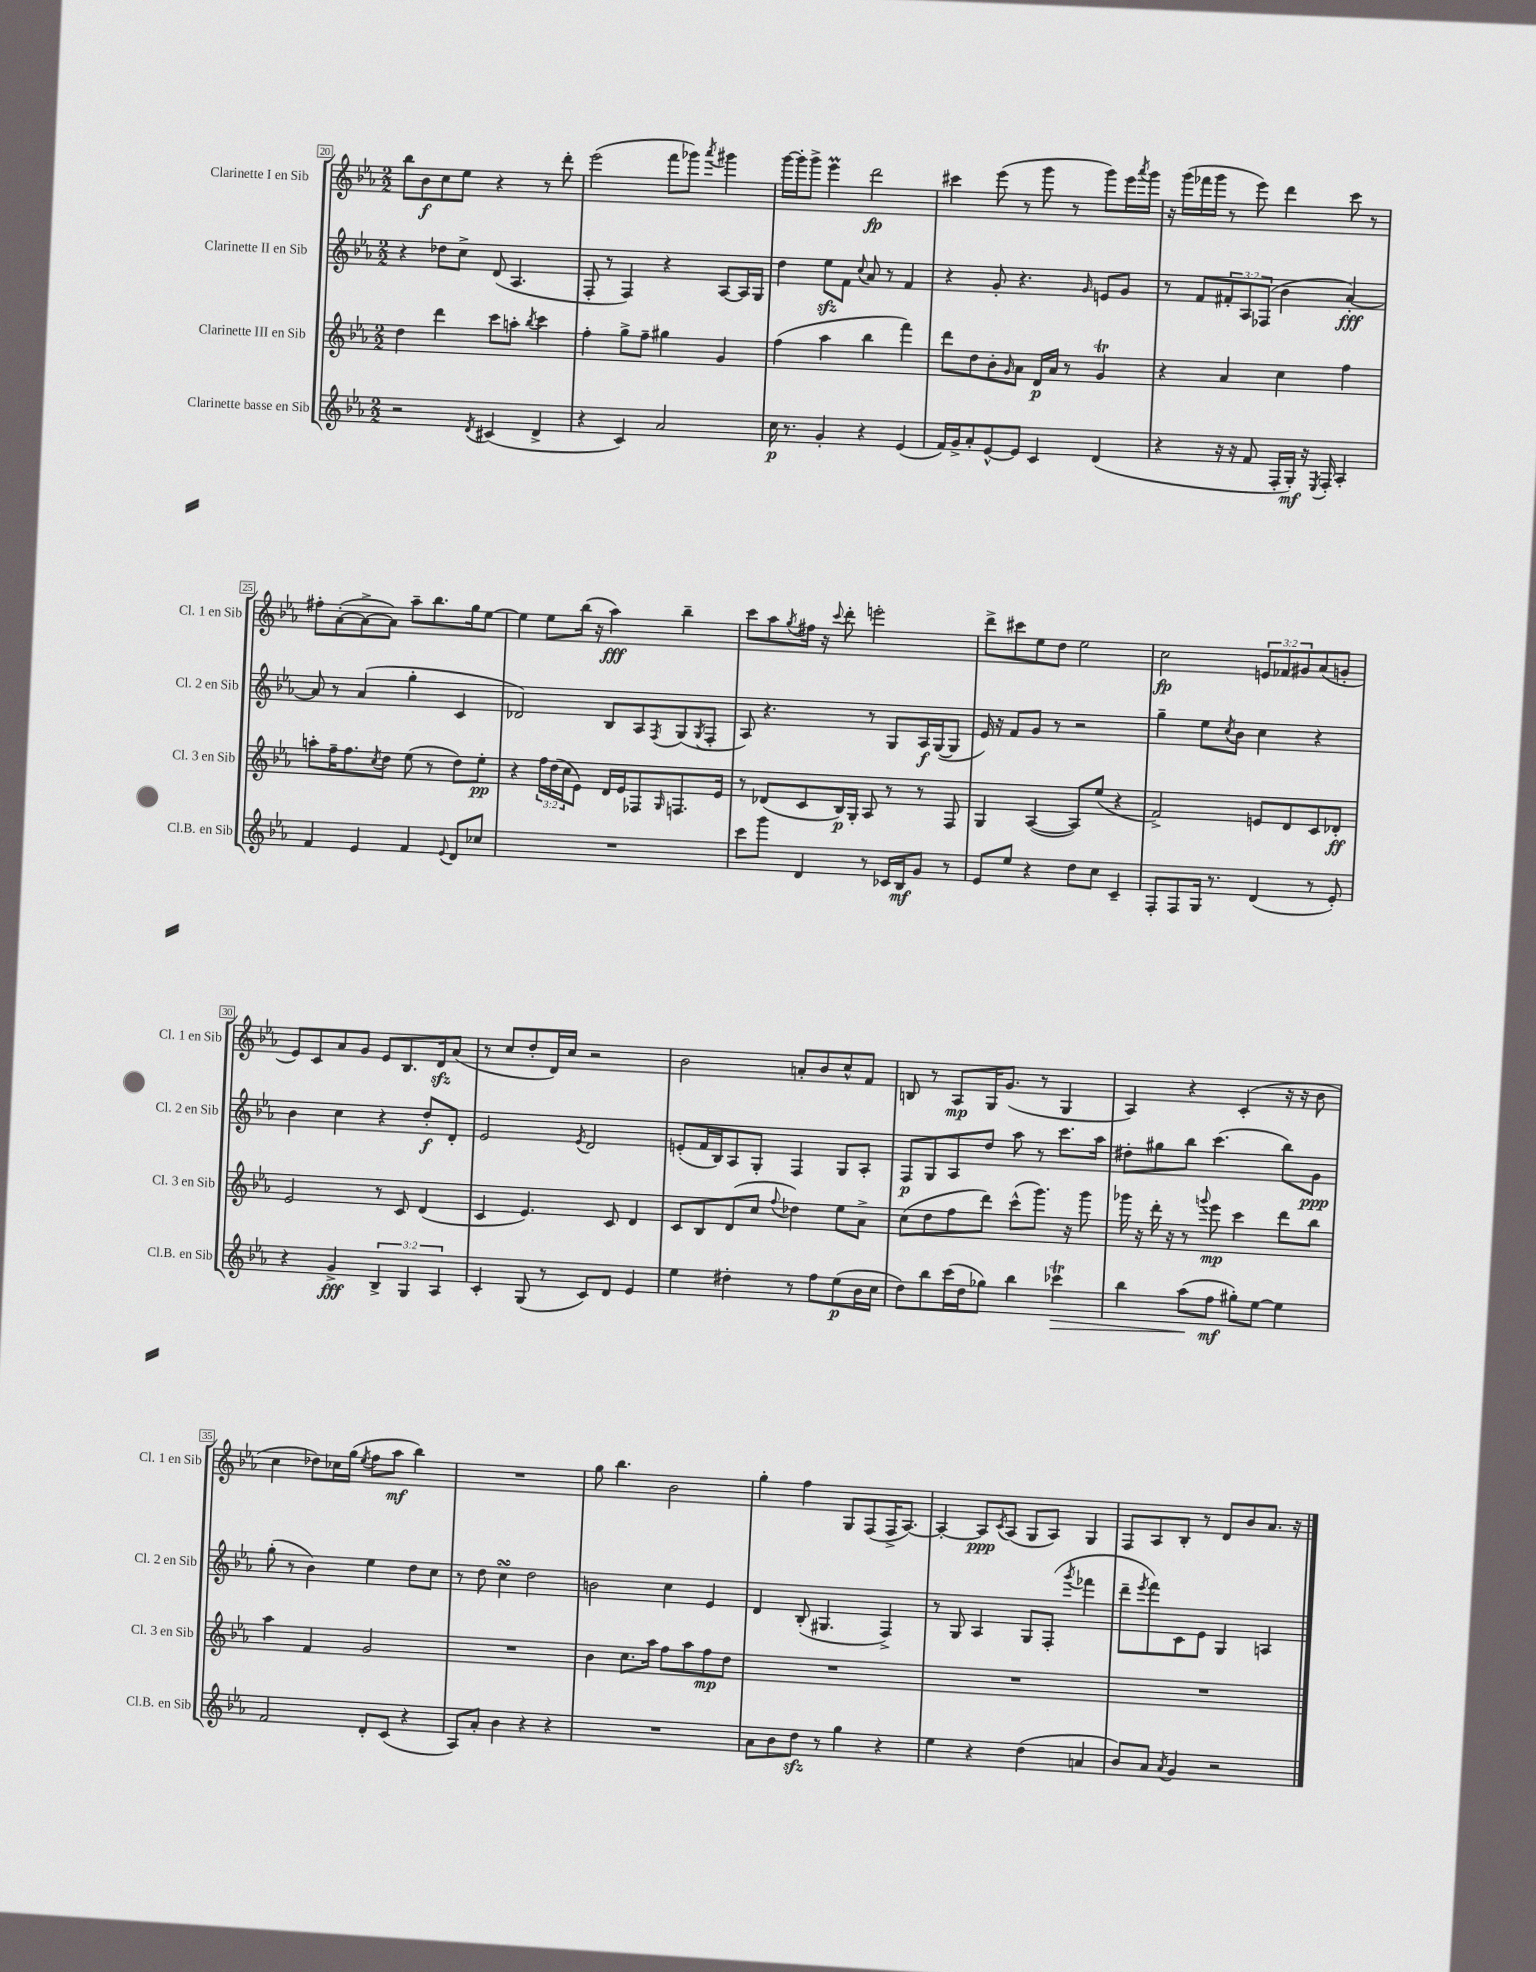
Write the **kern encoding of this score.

**kern	**dynam	**kern	**dynam	**kern	**dynam	**kern	**dynam
*part4	*part4	*part3	*part3	*part2	*part2	*part1	*part1
*staff4	*staff4	*staff3	*staff3	*staff2	*staff2	*staff1	*staff1
*I"Clarinette basse en Sib	*	*I"Clarinette III en Sib	*	*I"Clarinette II en Sib	*	*I"Clarinette I en Sib	*
*I'Cl.B. en Sib	*	*I'Cl. 3 en Sib	*	*I'Cl. 2 en Sib	*	*I'Cl. 1 en Sib	*
*clefG2	*	*clefG2	*	*clefG2	*	*clefG2	*
*k[b-e-a-]	*	*k[b-e-a-]	*	*k[b-e-a-]	*	*k[b-e-a-]	*
*M2/2	*	*M2/2	*	*M2/2	*	*M2/2	*
=20	=20	=20	=20	=20	=20	=20	=20
2r	.	4dd\	.	4r	.	8bb-\L	.
.	.	.	.	.	.	8b-\	f
.	.	4ddd\	.	8dd-X\L	.	8cc\	.
.	.	.	.	8cc^\J	.	8ee-\J	.
8qd/	.	.	.	.	.	.	.
(4c#X/	.	8ccc\L	.	(8d/	.	4r	.
.	.	8aan'\J	.	4.A-/	.	.	.
.	.	8qbb-/	.	.	.	.	.
4d^/	.	4ccc\	.	.	.	8r	.
.	.	.	.	.	.	8ddd'\	.
=21	=21	=21	=21	=21	=21	=21	=21
4r	.	4ff'\	.	8F'/	.	(2eee-\	.
.	.	.	.	8r	.	.	.
4c/)	.	8gg^\L	.	4F/)	.	.	.
.	.	8ff~\J	.	.	.	.	.
2a-/	.	4gg#X\	.	4r	.	8fff\L	.
.	.	.	.	.	.	8ggg-X\J)	.
.	.	.	.	.	.	8qaaa-/	.
.	.	4g/	.	[8A-/L	.	4ggg#X\	.
.	.	.	.	16A-/L]	.	.	.
.	.	.	.	16G/JJ	.	.	.
=22	=22	=22	=22	=22	=22	=22	=22
16cc\	p	(4ff\	.	4dd\	.	[16ggg\LL	.
8.r	.	.	.	.	.	16ggg'\J]	.
.	.	.	.	.	.	8ggg^\J	.
4g'/	.	4aa-\	.	8ee-zz\L	.	4eee-M\	.
.	.	.	.	8f\J	.	.	.
.	.	.	.	8qqcc/	.	.	.
4r	.	4bb-\	.	8a-/	.	2ddd\	fp
.	.	.	.	8r	.	.	.
(4e-/	.	4fff\)	.	4f/	.	.	.
=23	=23	=23	=23	=23	=23	=23	=23
16f/LL)	.	8ddd\L	.	4r	.	4ccc#X\	.
16g^/J	.	.	.	.	.	.	.
8a-'/	.	8dd\	.	.	.	.	.
[8e-^^/	.	8b-'\	.	8g'/	.	(8eee-\	.
.	.	16qqg/	.	.	.	.	.
8e-/J]	.	8a-\J	.	4.r	.	8r	.
4c/	.	16d/LL	p	.	.	8ggg\	.
.	.	16a-/JJ	.	.	.	.	.
.	.	8r	.	.	.	8r	.
.	.	.	.	16qqg/	.	.	.
(4d/	.	4gt/	.	8en/L	.	8ggg\L)	.
.	.	.	.	8g/J	.	16eee-\L	.
.	.	.	.	.	.	8qaaa-/	.
.	.	.	.	.	.	16ggg\JJ	.
=24	=24	=24	=24	=24	=24	=24	=24
4r	.	4r	.	8r	.	16r	.
.	.	.	.	.	.	(16ggg\LL	.
.	.	.	.	8f/L	.	16fff-X\	.
.	.	.	.	.	.	16ggg\JJ	.
16r	.	4a-/	.	12f#X'/	.	8r	.
16r	.	.	.	.	.	.	.
.	.	.	.	12A-/	.	.	.
8f/	.	.	.	.	.	8eee-\)	.
.	.	.	.	(12F-X/J	.	.	.
16F'/LL	.	4cc\	.	4b-\	.	4ddd\	.
16G'/JJ)	mf	.	.	.	.	.	.
16r	.	.	.	.	.	.	.
8qE-/	.	.	.	.	.	.	.
16F'/	.	.	.	.	.	.	.
4A-'/	.	4ff\	.	[4a-'/)	fff	8ccc\	.
.	.	.	.	.	.	8r	.
!!LO:LB:g=z
=25	=25	=25	=25	=25	=25	=25	=25
4f/	.	8aan'\L	.	8a-/]	.	8ff#X'\L	.
.	.	16ff~\K	.	8r	.	([8a-'\	.
.	.	8.ff\	.	.	.	.	.
4e-/	.	.	.	(4a-/	.	8a-^\_	.
.	.	8qcc/	.	.	.	.	.
.	.	8dd\J	.	.	.	8a-\J])	.
4f/	.	(8ee-\	.	4gg'\	.	8aa-~\L	.
.	.	8r	.	.	.	8.bb-\	.
8qqe-/	.	.	.	.	.	.	.
8d/L	.	8dd\L)	.	4c/	.	.	.
.	.	.	.	.	.	16gg\k	.
8cc-X/J	.	8ee-'\J	pp	.	.	[8ee-\J	.
=26	=26	=26	=26	=26	=26	=26	=26
1r	.	4r	.	2d-X/)	.	4ee-\]	.
.	.	24ff\LL	.	.	.	8ee-\L	.
.	.	(24dd\	.	.	.	.	.
.	.	24cc\J	.	.	.	.	.
.	.	8e-\J)	.	.	.	(16bb-\Jk	.
.	.	.	.	.	.	16r	.
.	.	16d/LL	.	8B-/L	.	4aa-\)	fff
.	.	16e-/J	.	.	.	.	.
.	.	8F-X/	.	8A-/	.	.	.
.	.	16qqG/	.	8qF/	.	.	.
.	.	8.Fn/	.	(8G/	.	4bb-~\	.
.	.	.	.	8qG/	.	.	.
.	.	.	.	8F'/J	.	.	.
.	.	16e-/Jk	.	.	.	.	.
=27	=27	=27	=27	=27	=27	=27	=27
8ccc\L	.	8r	.	8A-/)	.	8ccc\L	.
8ggg\J	.	(8d-X/L	.	4.r	.	8aa-\	.
.	.	.	.	.	.	8qgg/	.
4d/	.	8c/	.	.	.	16ff#X\Jk	.
.	.	.	.	.	.	16r	.
.	.	.	.	.	.	8qqccc/	.
.	.	16B-/L)	p	.	.	8ddd'\	.
.	.	16G'/JJ	.	.	.	.	.
8r	.	8A-/	.	8r	.	2eeen'\	.
16c-X/LL	.	8r	.	8G/L	.	.	.
16B-/J	mf	.	.	.	.	.	.
8g/J	.	8r	.	16A-/L	f	.	.
.	.	.	.	([16G/J	.	.	.
8r	.	8F/	.	8G/J]	.	.	.
=28	=28	=28	=28	=28	=28	=28	=28
8e-/L	.	4G/	.	16e-/)	.	8ddd^\L	.
.	.	.	.	16r	.	.	.
8ee-/J	.	.	.	8f/L	.	8ccc#X\	.
4r	.	([4A-/	.	8g/J	.	8ee-\	.
.	.	.	.	8r	.	8dd\J	.
8dd\L	.	8A-/L])	.	2r	.	2ee-\	.
8cc\J	.	(8ee-/J	.	.	.	.	.
4c~/	.	4r	.	.	.	.	.
=29	=29	=29	=29	=29	=29	=29	=29
8F'/L	.	2f^/)	.	4gg~\	.	2cc\	fp
8F/	.	.	.	.	.	.	.
16G/Jk	.	.	.	8ee-\L	.	.	.
8.r	.	.	.	.	.	.	.
.	.	.	.	8qcc/	.	.	.
.	.	.	.	8b-\J	.	.	.
(4d/	.	8en/L	.	4cc\	.	12en/L	.
.	.	.	.	.	.	12f-X/	.
.	.	8d/	.	.	.	.	.
.	.	.	.	.	.	12g#X/	.
8r	.	8c/	.	4r	.	(8a-/	.
8e-'/)	.	8d-X'/J	ff	.	.	8gn'/J	.
!!LO:LB:g=z
=30	=30	=30	=30	=30	=30	=30	=30
4r	.	2e-/	.	4b-\	.	8e-/L)	.
.	.	.	.	.	.	8c/	.
4g^/	fff	.	.	4cc\	.	8a-/	.
.	.	.	.	.	.	8g/J	.
6B-^/	.	8r	.	4r	.	8e-/L	.
.	.	8c/	.	.	.	8.B-/	.
6G/	.	.	.	.	.	.	.
.	.	(4d/	.	8dd'/L	f	.	.
.	.	.	.	.	.	16dzz/k	.
6A-/	.	.	.	.	.	.	.
.	.	.	.	8d'/J	.	(8a-/J	.
=31	=31	=31	=31	=31	=31	=31	=31
4c'/	.	4c/	.	2e-/	.	8r	.
.	.	.	.	.	.	8cc/L	.
(8G/	.	4.e-/)	.	.	.	8dd'/	.
8r	.	.	.	.	.	16d/L)	.
.	.	.	.	.	.	16cc/JJ	.
.	.	.	.	8qe-/	.	.	.
8c/L)	.	.	.	2d/	.	2r	.
8d/J	.	8c/	.	.	.	.	.
4e-/	.	4d/	.	.	.	.	.
=32	=32	=32	=32	=32	=32	=32	=32
4ee-\	.	8c/L	.	(8en'/L	.	2b-\	.
.	.	8B-/	.	16f/L	.	.	.
.	.	.	.	16B-/J)	.	.	.
4dd#X'\	.	(8d/	.	8A-/	.	.	.
.	.	8cc/J	.	8G'/J	.	.	.
.	.	8qqff/	.	.	.	.	.
8r	.	4dd-X\)	.	4F/	.	8an'/L	.
8ff\L	.	.	.	.	.	8b-/	.
(8ee-\	p	8ee-\L	.	8G/L	.	8cc^^/	.
16b-\L	.	8a-^\J	.	8A-'/J	.	8f/J	.
16cc\JJ	.	.	.	.	.	.	.
=33	=33	=33	=33	=33	=33	=33	=33
8dd\L)	.	(8cc\L	.	8F/L	p	8Bn/	.
8bb-\	.	8dd\	.	8G/	.	8r	.
(16ccc\L	.	8ff\	.	8A-/	.	8A-/L	mp
16dd\J	.	.	.	.	.	.	.
8gg-X\J)	.	8ddd\J)	.	8dd/J	.	16G/K	.
.	.	.	.	.	.	(8.g/J	.
4bb-\	.	(8ccc^^\L	.	8aa-\	.	.	.
.	.	8.ggg\J)	.	8r	.	8r	.
!	!LO:HP:b	!	!	!	!	!	!
4ccc-XT\	>	.	.	8.ccc\L	.	4G/	.
.	.	16r	.	.	.	.	.
.	.	8ggg\	.	.	.	.	.
.	.	.	.	16aa-\Jk	.	.	.
=34	=34	=34	=34	=34	=34	=34	=34
4bb-\	.	16ggg-X\	.	8dd#X'\L	.	4A-/)	.
.	.	16r	.	.	.	.	.
.	.	16ddd'\	.	8gg#X\	.	.	.
.	.	16r	.	.	.	.	.
(8aa-\L	.	8r	.	8bb-\J	.	4r	.
.	.	8qqgggn/	.	.	.	.	.
8ff\J	] mf	8eee-\	mp	(4.ccc\	.	.	.
8gg#X'\L)	.	4ccc\	.	.	.	(4c'/	.
[8ee-\J	.	.	.	.	.	.	.
4ee-\]	.	8ddd\L	.	8bb-\L)	.	16r	.
.	.	.	.	.	.	16r	.
.	.	8bb-\J	.	8g\J	ppp	8b-\	.
!!LO:LB:g=z
=35	=35	=35	=35	=35	=35	=35	=35
2f/	.	4aa-\	.	(8gg'\	.	4cc\	.
.	.	.	.	8r	.	.	.
.	.	4f/	.	4b-\)	.	8dd-X\L)	.
.	.	.	.	.	.	16cc-X\L	.
.	.	.	.	.	.	(16gg\JJ	.
.	.	.	.	.	.	8qee-/	.
8d'/L	.	2g/	.	4ee-\	.	8ff\L	.
(8c/J	.	.	.	.	.	8aa-\J	mf
4r	.	.	.	8dd\L	.	4bb-\)	.
.	.	.	.	8cc\J	.	.	.
=36	=36	=36	=36	=36	=36	=36	=36
8A-/L)	.	1r	.	8r	.	1r	.
8a-'/J	.	.	.	8dd\	.	.	.
4b-\	.	.	.	4ccsSSS\	.	.	.
4r	.	.	.	2dd\	.	.	.
4r	.	.	.	.	.	.	.
=37	=37	=37	=37	=37	=37	=37	=37
1r	.	4b-\	.	2bn\	.	8gg\	.
.	.	.	.	.	.	4.bb-\	.
.	.	8.cc\L	.	.	.	.	.
.	.	16aa-\Jk	.	.	.	.	.
.	.	8ff\L	.	4cc\	.	2b-\	.
.	.	8aa-\	.	.	.	.	.
.	.	8ff\	mp	4e-/	.	.	.
.	.	8dd\J	.	.	.	.	.
=38	=38	=38	=38	=38	=38	=38	=38
8a-\L	.	1r	.	4d/	.	4gg'\	.
8b-\	.	.	.	.	.	.	.
8ddzz\J	.	.	.	(8B-'/	.	4ff\	.
8r	.	.	.	4.G#X/	.	.	.
4gg\	.	.	.	.	.	8G/L	.
.	.	.	.	.	.	(8F/	.
4r	.	.	.	4F^/)	.	16F^/K	.
.	.	.	.	.	.	[8.A-/J)	.
=39	=39	=39	=39	=39	=39	=39	=39
4ee-\	.	1r	.	8r	.	4A-'/_	.
.	.	.	.	8G/	.	.	.
4r	.	.	.	4A-/	.	8A-/L]	ppp
.	.	.	.	.	.	8qc/	.
.	.	.	.	.	.	(8A-/J	.
(4dd\	.	.	.	8G/L	.	8G/L	.
.	.	.	.	(8F'/J	.	8A-/J)	.
.	.	.	.	8qggg/	.	.	.
4an/	.	.	.	4fff-X\	.	4G/	.
=40	=40	=40	=40	=40	=40	=40	=40
8b-/L)	.	1r	.	8ddd~\L	.	8F/L	.
.	.	.	.	8qeee-/	.	.	.
8a-/J	.	.	.	8fff\)	.	8A-/	.
8qa-/	.	.	.	.	.	.	.
4g/	.	.	.	8c\	.	8B-'/J	.
.	.	.	.	8e-\J	.	8r	.
2r	.	.	.	4G/	.	8d/L	.
.	.	.	.	.	.	8b-/	.
.	.	.	.	4An/	.	8.a-/J	.
.	.	.	.	.	.	16r	.
==	==	==	==	==	==	==	==
*-	*-	*-	*-	*-	*-	*-	*-
